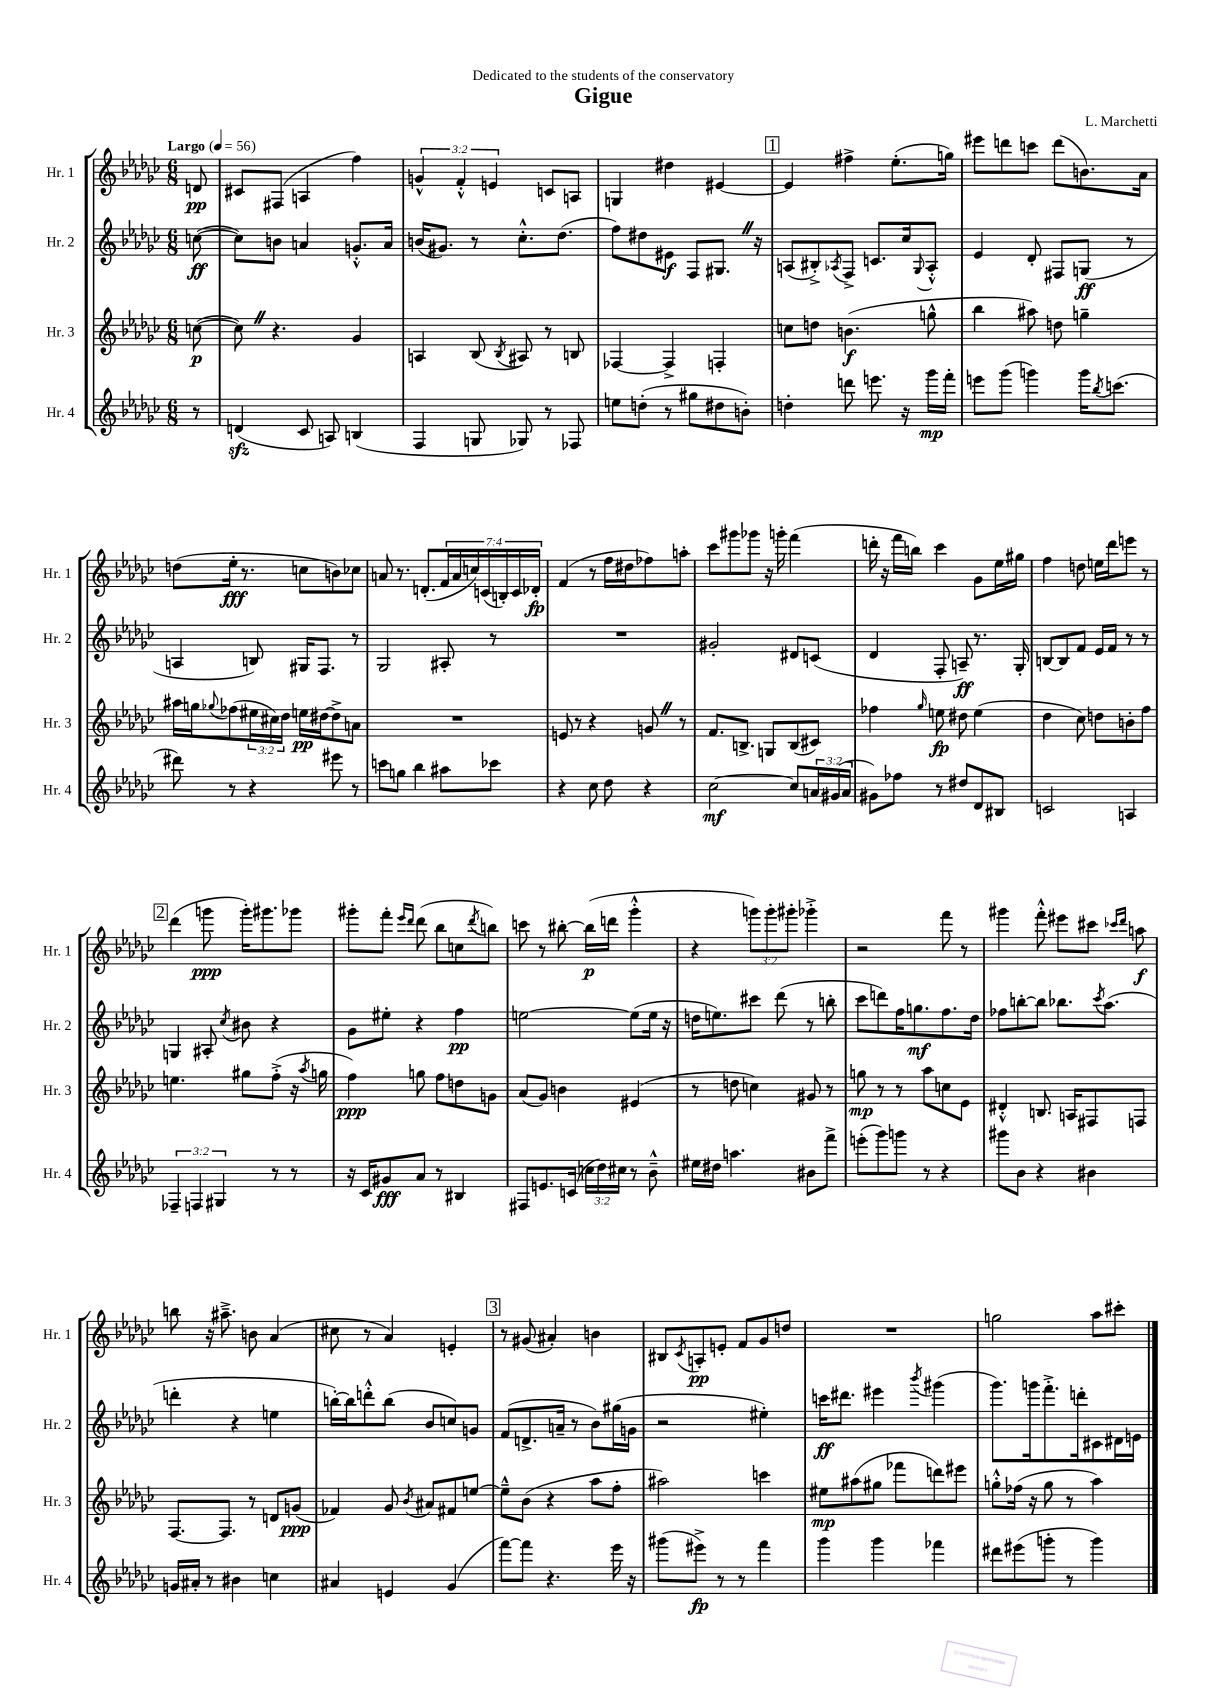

**kern	**dynam	**kern	**dynam	**kern	**dynam	**kern	**dynam
*part4	*part4	*part3	*part3	*part2	*part2	*part1	*part1
*staff4	*staff4	*staff3	*staff3	*staff2	*staff2	*staff1	*staff1
*I"Hr. 4	*	*I"Hr. 3	*	*I"Hr. 2	*	*I"Hr. 1	*
*I'Hr. 4	*	*I'Hr. 3	*	*I'Hr. 2	*	*I'Hr. 1	*
*clefG2	*	*clefG2	*	*clefG2	*	*clefG2	*
*k[b-e-a-d-g-c-]	*	*k[b-e-a-d-g-c-]	*	*k[b-e-a-d-g-c-]	*	*k[b-e-a-d-g-c-]	*
*M6/8	*	*M6/8	*	*M6/8	*	*M6/8	*
*MM56	*	*MM56	*	*MM56	*	*MM56	*
=	=	=	=	=	=	=	=
!	!	!	!	!	!	!LO:TX:a:B:t=Largo	!
8r	.	([8ccn\	p	([8ccn\	ff	8dn/	pp
=1	=1	=1	=1	=1	=1	=1	=1
(4dnzz/	.	8ccZ\])	.	8cc\L])	.	8c#X/L	.
.	.	4.r	.	8bn\J	.	(8F#X/J	.
8c-/	.	.	.	4an/	.	4An/	.
8An/)	.	.	.	.	.	.	.
(4Bn/	.	4g-/	.	8.gn'^^/L	.	4ff\)	.
.	.	.	.	16a/Jk	.	.	.
=2	=2	=2	=2	=2	=2	=2	=2
4F/	.	4An/	.	(16bn/KL	.	6gn^^/	.
.	.	.	.	8.g#X/J)	.	.	.
.	.	.	.	.	.	6f'^^/	.
8Gn/	.	(8B-/	.	8r	.	.	.
.	.	.	.	.	.	6en/	.
.	.	8qB-/	.	.	.	.	.
8G-X/)	.	8A#X/)	.	8.cc-'^^\L	.	.	.
8r	.	8r	.	.	.	8cn/L	.
.	.	.	.	(8.dd-\J	.	.	.
8F-X/	.	8Bn/	.	.	.	8An/J	.
=3	=3	=3	=3	=3	=3	=3	=3
8een\L	.	[4F-X/	.	8ff\L)	.	4Gn/	.
(8ddn'\J	.	.	.	8dd#X\	.	.	.
8r	.	4F-^/]	.	8e#X\J	f	4dd#X\	.
8gg#X\L	.	.	.	8F/L	.	.	.
8dd#X\	.	4Fn'/	.	8.G#XZ/J	.	[4e#X/	.
8bn'\J)	.	.	.	.	.	.	.
.	.	.	.	16r	.	.	.
!!LO:REH:place=s1:t=1
=4	=4	=4	=4	=4	=4	=4	=4
4ddn'\	.	8ccn\L	.	(8An/L	.	4e#/]	.
.	.	8ddn\J	.	8B#X'^/)	.	.	.
.	.	.	.	8qA-X/	.	.	.
8dddn\	.	(4.bn\	f	8F^/J	.	4ff#X^\	.
8.eeen\	.	.	.	8.cn/L	.	.	.
.	.	.	.	.	.	(8.ee-'\L	.
16r	.	.	.	16cc-/k	.	.	.
.	.	.	.	8qqG-/	.	.	.
16ggg-\LL	mp	8ggn^^\	.	8A-'^^/J	.	.	.
16fff'\JJ	.	.	.	.	.	16ggn\Jk)	.
=5	=5	=5	=5	=5	=5	=5	=5
8eeen\L	.	4bb-\	.	4e-/	.	8eee#X\L	.
(8ggg-\J	.	.	.	.	.	8dddn\	.
4gggn\)	.	8aa#X\)	.	8d-'/	.	8cccn\J	.
.	.	8ddn\	.	8F#X/L	.	(8ddd\L	.
16ggg\KL	.	4ggn~\	.	(8Gn/J	ff	8.bn\)	.
8qbb-/	.	.	.	.	.	.	.
(8.cccn\J	.	.	.	.	.	.	.
.	.	.	.	8r	.	.	.
.	.	.	.	.	.	16a-\Jk	.
!!LO:LB:g=z
=6	=6	=6	=6	=6	=6	=6	=6
8ddd#X\)	.	16aa#X\LL	.	4An/	.	(8ddn\L	.
.	.	16ggn\J	.	.	.	.	.
.	.	8qqgg-X/	.	.	.	.	.
8r	.	(8ff-X\	.	.	.	16ee-'\Jk	fff
.	.	.	.	.	.	8.r	.
4r	.	24ee#X\L	.	8Bn/)	.	.	.
.	.	24cc#X\)	.	.	.	.	.
.	.	24dd-\JJ	.	.	.	.	.
.	.	16een\LL	pp	16G#X/KL	.	8ccn\L	.
.	.	[16dd#X\J	.	8.F/J	.	.	.
8eee#X\	.	8dd#^\]	.	.	.	8bn\)	.
8r	.	8an\J	.	8r	.	8cc-X\J	.
=7	=7	=7	=7	=7	=7	=7	=7
8cccn\L	.	2.r	.	2G-/	.	8an/	.
8ggn\J	.	.	.	.	.	8.r	.
4bb-\	.	.	.	.	.	.	.
.	.	.	.	.	.	(8.dn'/L	.
8aa#X\L	.	.	.	8A#X'/	.	28f/L	.
.	.	.	.	.	.	28a/	.
.	.	.	.	.	.	28ccn/)	.
.	.	.	.	.	.	(28cn/	.
8ccc-X\J	.	.	.	8r	.	.	.
.	.	.	.	.	.	28Bn'/)	.
.	.	.	.	.	.	28c/	.
.	.	.	.	.	.	28d-X'/JJ	fp
=8	=8	=8	=8	=8	=8	=8	=8
4r	.	8en/	.	2.r	.	(4f/	.
.	.	8r	.	.	.	.	.
8cc-\	.	4r	.	.	.	8r	.
8dd-\	.	.	.	.	.	16ff\LL	.
.	.	.	.	.	.	16dd#X\J	.
4r	.	8gnZ/	.	.	.	8ff-X\)	.
.	.	8r	.	.	.	8aan'\J	.
=9	=9	=9	=9	=9	=9	=9	=9
[2cc-\	mf	8.f/L	.	2g#X'/	.	8ccc-\L	.
.	.	.	.	.	.	8ggg#X\	.
.	.	8.Bn^/J	.	.	.	.	.
.	.	.	.	.	.	8ggg-X\J	.
.	.	8Gn/L	.	.	.	16r	.
.	.	.	.	.	.	16gggn'\	.
8cc-/L]	.	(8B/	.	8d#X/L	.	(4fff\	.
24an/L	.	8c#X/J)	.	(8cn/J	.	.	.
(24g#X/	.	.	.	.	.	.	.
24a/JJ	.	.	.	.	.	.	.
=10	=10	=10	=10	=10	=10	=10	=10
8g#X\L)	.	4ff-X\	.	4d-/	.	16dddn'\	.
.	.	.	.	.	.	16r	.
8ff-X\J	.	.	.	.	.	16fff\LL	.
.	.	.	.	.	.	16bbn\JJ)	.
.	.	16qqgg-/	.	.	.	.	.
8r	.	8een\	fp	8F'/	.	4ccc-\	.
8dd#X/L	.	8dd#X\	.	8An~/)	ff	.	.
8d-/	.	(4ee\	.	8.r	.	8g-\L	.
8B#X/J	.	.	.	.	.	16ee-\L	.
.	.	.	.	16G-'/	.	16gg#X\JJ	.
=11	=11	=11	=11	=11	=11	=11	=11
2cn/	.	4dd-\	.	[8Bn/L	.	4ff\	.
.	.	.	.	8B/]	.	.	.
.	.	8cc-\)	.	8f/J	.	8ddn\	.
.	.	8ddn\L	.	16e-/LL	.	16een\LL	.
.	.	.	.	16f/JJ	.	16ddd-\J	.
4An/	.	8bn'\	.	8r	.	8eeen\J	.
.	.	8ff\J	.	8r	.	8r	.
!!LO:LB:g=z
!!LO:REH:place=s1:t=2
=12	=12	=12	=12	=12	=12	=12	=12
6F-X~/	.	4.een\	.	4Gn/	.	(4ddd-\	.
6Fn/	.	.	.	.	.	.	.
.	.	.	.	8A#X'/	.	8gggn\	ppp
6G#X/	.	.	.	.	.	.	.
.	.	.	.	8qcc-/	.	.	.
.	.	8gg#X\L	.	8b#X\	.	16ggg'\KL)	.
.	.	.	.	.	.	8.ggg#X\	.
8r	.	(8ff'^\J	.	4r	.	.	.
8r	.	16r	.	.	.	8ggg-X\J	.
.	.	8qaa-/	.	.	.	.	.
.	.	16ggn\	.	.	.	.	.
=13	=13	=13	=13	=13	=13	=13	=13
16r	.	4ff\)	ppp	8g-\L	.	8ggg#X'\L	.
16c-/KL	.	.	.	.	.	.	.
8g#X/	fff	.	.	8ee#X'\J	.	8fff'\J	.
.	.	.	.	.	.	16qqeee-/LL	.
.	.	.	.	.	.	16qqddd-/JJ	.
8a-/J	.	8ggn\	.	4r	.	(8ddd-\	.
8r	.	8ff\L	.	.	.	8bb-\L	.
4B#X/	.	8ddn\	.	4ff\	pp	8ccn\	.
.	.	.	.	.	.	8qddd-/	.
.	.	8gn\J	.	.	.	8bbn\J)	.
=14	=14	=14	=14	=14	=14	=14	=14
8F#X/L	.	(8a-/L	.	[2een\	.	8cccn\	.
8.en/	.	8g-/J)	.	.	.	8r	.
.	.	4bn\	.	.	.	[8bb#X'\	.
(16cn/Jk	.	.	.	.	.	.	.
24ccn\LL	.	.	.	.	.	(16bb#\LL]	p
24dd-\)	.	.	.	.	.	.	.
.	.	.	.	.	.	16dddn\JJ	.
24cc#X\JJ	.	.	.	.	.	.	.
8r	.	(4e#X/	.	(8ee\L]	.	4ggg-'^^\	.
8b-~^^\	.	.	.	16ee\Jk	.	.	.
.	.	.	.	16r	.	.	.
=15	=15	=15	=15	=15	=15	=15	=15
16ee#X\LL	.	8r	.	16ddn\KL	.	4r	.
16dd#X\JJ	.	.	.	8.een\)	.	.	.
4.aan\	.	8ddn\	.	.	.	.	.
.	.	4ccn\)	.	8ccc#X\J	.	12gggn\L)	.
.	.	.	.	.	.	12ggg'\	.
.	.	.	.	(8ddd-\	.	.	.
.	.	.	.	.	.	12ggg#X'\J	.
8b#X\L	.	8g#X/	.	8r	.	4ggg-X'^\	.
8fff^\J	.	8r	.	8bbn'\	.	.	.
=16	=16	=16	=16	=16	=16	=16	=16
(8eeen'\L	.	8ggn\	mp	8ccc-\L	.	2r	.
8ggg-\)	.	8r	.	8dddn\)	.	.	.
8gggn\J	.	8r	.	16ff\K	.	.	.
.	.	.	.	8.ggn\	mf	.	.
8r	.	8aa-\L	.	.	.	.	.
4r	.	8ccn\	.	8.ff\	.	8fff\	.
.	.	8e-\J	.	.	.	8r	.
.	.	.	.	16dd-\Jk	.	.	.
=17	=17	=17	=17	=17	=17	=17	=17
8ggg#X\L	.	4d#X'^^/	.	8ff-X\L	.	4ggg#X\	.
8b-\J	.	.	.	[8bbn'\	.	.	.
4r	.	8.Bn/	.	8bb\J]	.	8fff'^^\	.
.	.	.	.	8.bb-X\L	.	8eee#X\L	.
.	.	16An/KL	.	.	.	.	.
4b#X\	.	8F#X/	.	.	.	8ccc#X\J	.
.	.	.	.	8qccc-/	.	.	.
.	.	.	.	(8.aa-\J	.	.	.
.	.	.	.	.	.	16qqccc-X/LL	.
.	.	.	.	.	.	16qqddd-/JJ	.
.	.	8Fn/J	.	.	.	8aan\	f
!!LO:LB:g=z
=18	=18	=18	=18	=18	=18	=18	=18
16gn/LL	.	[8.F/L	.	4dddn'\	.	8bbn\	.
16a#X'/JJ	.	.	.	.	.	.	.
8r	.	.	.	.	.	16r	.
.	.	8.F/J]	.	.	.	8.aa#X~^\	.
4b#X\	.	.	.	4r	.	.	.
.	.	8r	.	.	.	8bn\	.
4ccn\	.	8dn/L	.	4een\	.	(4a-/	.
.	.	(8gn/J	ppp	.	.	.	.
=19	=19	=19	=19	=19	=19	=19	=19
4a#X/	.	4f-X/)	.	[16bbn'\LL)	.	8cc#X\	.
.	.	.	.	16bb\J]	.	.	.
.	.	.	.	8dddn'^^\	.	8r	.
4en/	.	8g-/	.	(8bb\J	.	4a-/)	.
.	.	8qb-/	.	.	.	.	.
.	.	8a#X/L	.	8b-/L	.	.	.
(4g-/	.	8f#X/	.	8ccn/)	.	4en'/	.
.	.	[8een/J	.	8gn/J	.	.	.
!!LO:REH:place=s1:t=3
=20	=20	=20	=20	=20	=20	=20	=20
[8fff\L)	.	8ee~^^\L]	.	(8f/L	.	8r	.
8fff\J]	.	(8b-\J	.	8.dn^/	.	(8g#X/	.
4.r	.	4r	.	.	.	4a#X'/)	.
.	.	.	.	16an~/Jk	.	.	.
.	.	.	.	8r	.	.	.
.	.	8aa-\L	.	8b-\L)	.	4bn\	.
16eee-\	.	8ff'\J	.	(16gg#X\L	.	.	.
16r	.	.	.	16gn\JJ	.	.	.
=21	=21	=21	=21	=21	=21	=21	=21
(8ggg#X\L	.	2aa#X\)	.	2r	.	8B#X/L	.
.	.	.	.	.	.	8qc-/	.
8eee#X^\J)	fp	.	.	.	.	8An'/	pp
8r	.	.	.	.	.	8en'/J	.
8r	.	.	.	.	.	8f/L	.
4fff\	.	4cccn\	.	4ee#X'\)	.	8g-/	.
.	.	.	.	.	.	8ddn/J	.
=22	=22	=22	=22	=22	=22	=22	=22
4ggg-\	.	8ee#X\L	mp	16cccn\KL	ff	2.r	.
.	.	.	.	8.ddd#X\J	.	.	.
.	.	(8aa#X\	.	.	.	.	.
4ggg-\	.	8gg#X\J	.	4eee#X\	.	.	.
.	.	8fff-X\L	.	.	.	.	.
.	.	.	.	8qbbb-/	.	.	.
4fff-X\	.	8dddn\)	.	(4ggg#X\	.	.	.
.	.	8eee#X\J	.	.	.	.	.
=23	=23	=23	=23	=23	=23	=23	=23
8ddd#X\L	.	8ggn'^^\L	.	8.ggg-\L)	.	2ggn\	.
(8eee#X\	.	(16ff-X\Jk	.	.	.	.	.
.	.	16r	.	16gggn\k	.	.	.
8gggn'\J	.	8gg\	.	8.fff'^\	.	.	.
8r	.	8r	.	.	.	.	.
.	.	.	.	16dddn'\k	.	.	.
4ggg\)	.	4aa-\)	.	8c#X\	.	8aa-\L	.
.	.	.	.	16d#X\L	.	8ccc#X'\J	.
.	.	.	.	16en\JJ	.	.	.
==	==	==	==	==	==	==	==
*-	*-	*-	*-	*-	*-	*-	*-
